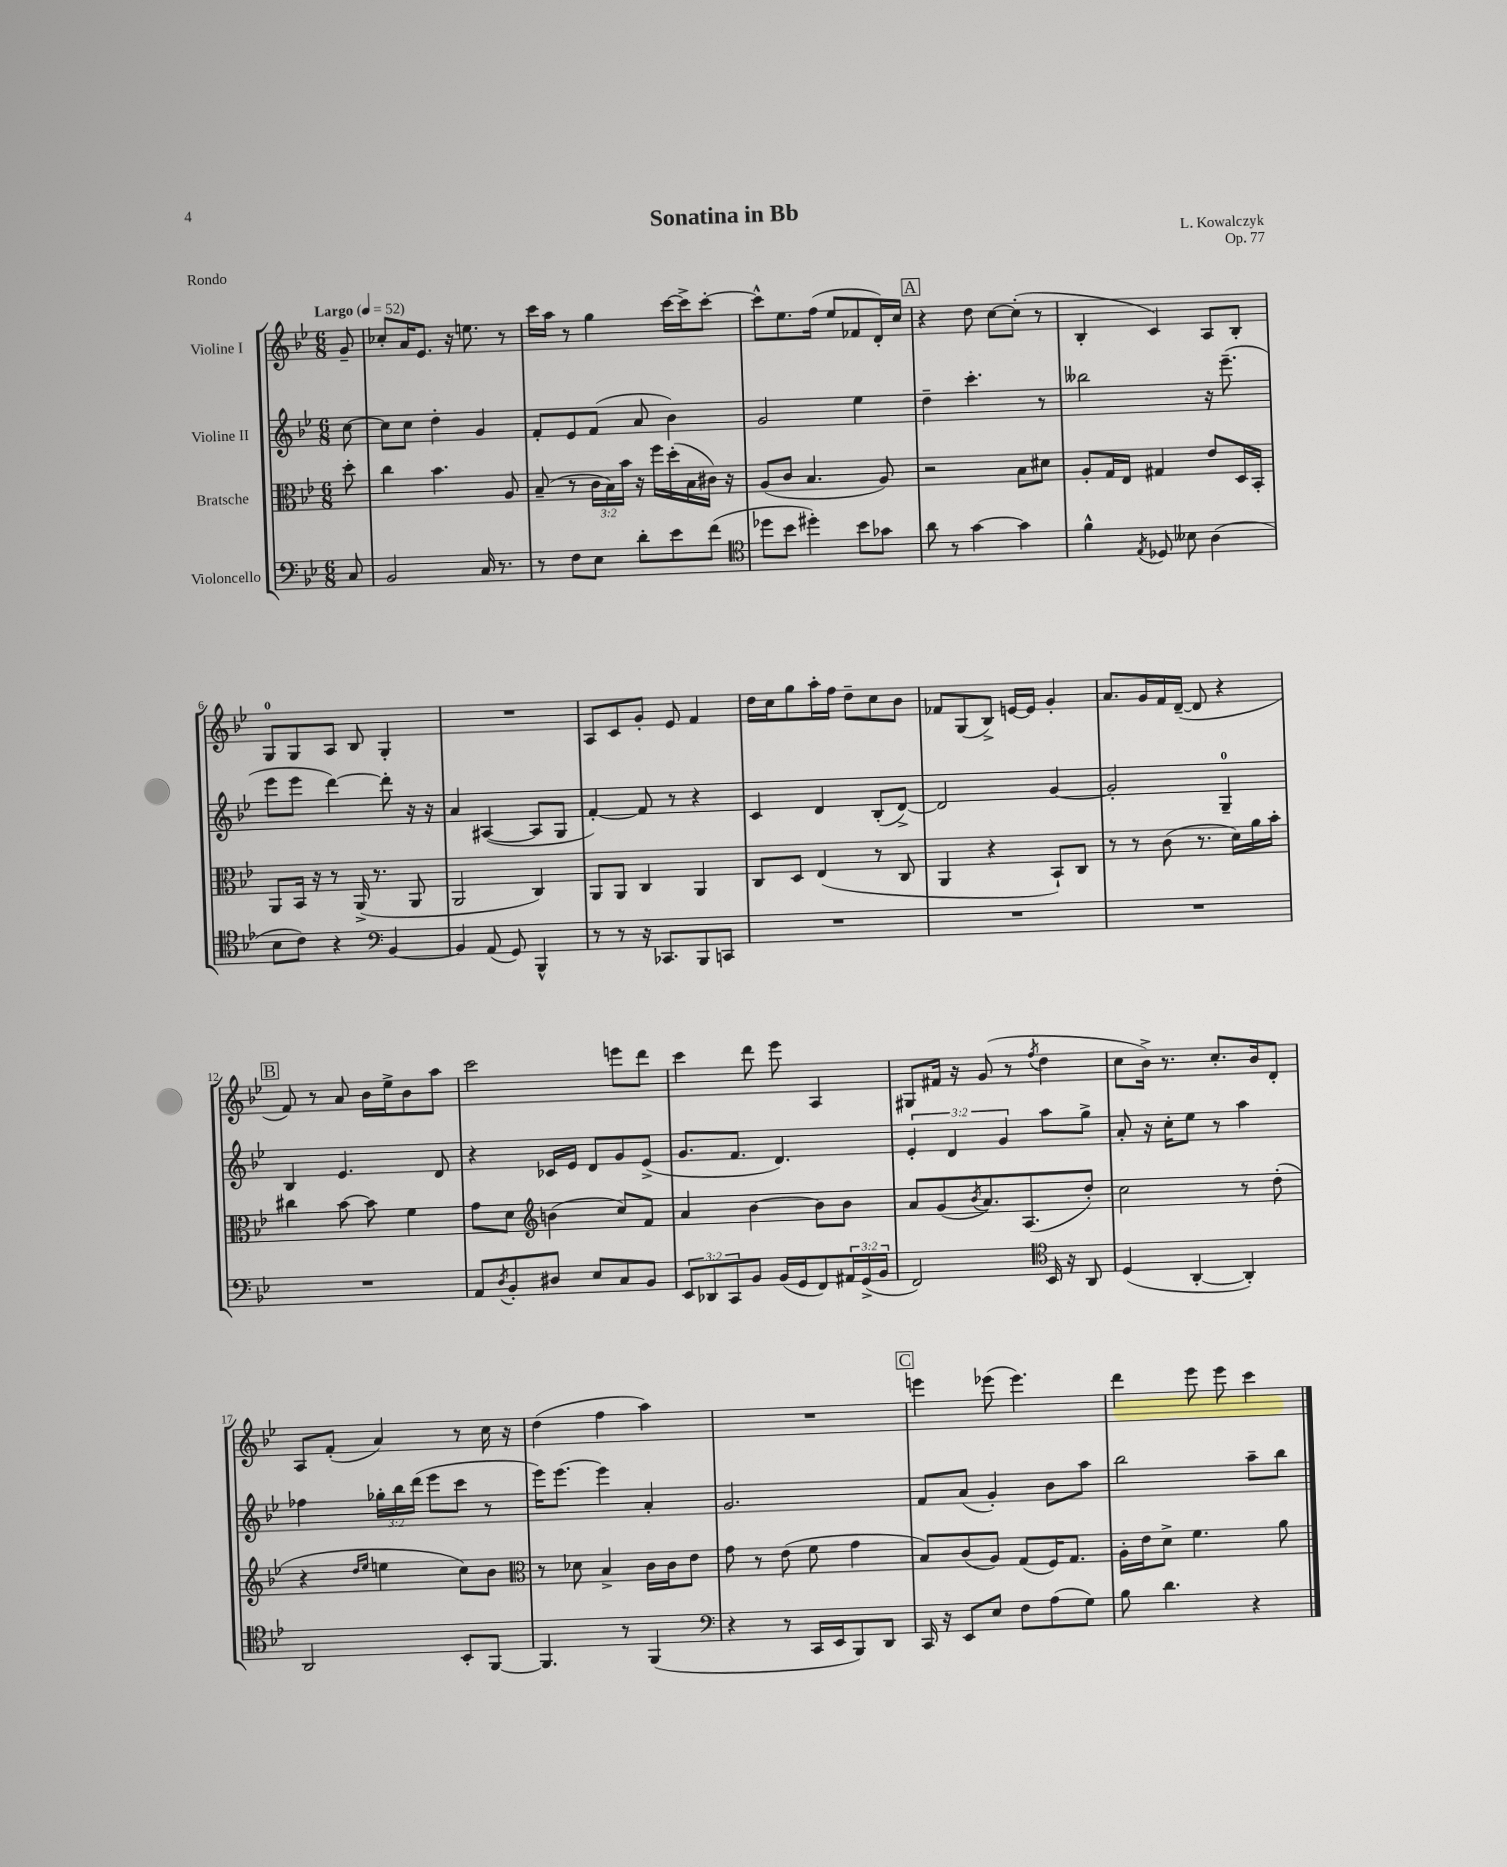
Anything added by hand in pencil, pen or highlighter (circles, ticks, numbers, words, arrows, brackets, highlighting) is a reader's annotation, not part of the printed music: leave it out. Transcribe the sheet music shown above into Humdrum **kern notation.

**kern	**kern	**kern	**kern
*staff4	*staff3	*staff2	*staff1
*clefF4	*clefC3	*clefG2	*clefG2
*k[b-e-]	*k[b-e-]	*k[b-e-]	*k[b-e-]
*M6/8	*M6/8	*M6/8	*M6/8
*MM52	*MM52	*MM52	*MM52
8C	8dd'	[8cc	8g~
=	=	=	=
2BB-	4cc	8cc]	8cc-'
.	.	8cc	16a
.	.	.	8.e-
.	4.b-	4dd'	.
.	.	.	16r
.	.	.	8.ee
16C	.	4g	.
8.r	.	.	.
.	8A	.	8r
=	=	=	=
8r	(8B-~	8f'	16ccc
.	.	.	16aa
8F	8r	8e-	8r
8E-	24c	(8f	4gg
.	24B-)	.	.
.	24b-	.	.
8d'	16r	8a	.
.	16ff	.	.
8e-	(16dd'	4b-)	[16ccc
.	16B-	.	16ccc^]
(8f	16c#)	.	[8ccc'
.	16r	.	.
=	=	=	=
*clefC4	*	*	*
8dd-	(8A	2g	8ccc^^]
8b-	8c	.	8.ee-
4dd#')	4.B-	.	.
.	.	.	(16ff
.	.	.	8ee-
8b-	.	4ee-	8f-
8g-	8A)	.	16d')
.	.	.	16cc
=	=	=	=
8a	2r	4dd~	4r
8r	.	.	.
[4g	.	4.ccc'	8dd
.	.	.	[8cc
4g]	8B-	.	(8cc']
.	8d#	8r	8r
=	=	=	=
4f^^	8A'	2bb--	4B-'
.	16G	.	.
.	16E-	.	.
8qE-	.	.	.
8D-	4G#	.	4c)
8B--	.	.	.
(4A	8e-	16r	8A
.	.	(8.eee-~	.
.	16D	.	8B-'
.	16BB-'	.	.
=	=	=	=
8B-	8AA	8eee-	8G
8c)	16BB-	8eee-	8G
.	16r	.	.
4r	8r	[4ddd)	8A
.	(16AA^	.	8B-
.	8.r	.	.
*clefF4	*	*	*
[4BB-	.	8ddd']	4G'
.	8AA	16r	.
.	.	16r	.
=	=	=	=
4BB-]	2AA	4a	2.r
(8AA	.	([4A#	.
8GG)	.	.	.
4BBB-^^	4C)	8A#]	.
.	.	8G	.
=	=	=	=
8r	8AA	[4f')	8A
8r	8AA	.	8c
16r	4C	8f]	8g'
8.CC-	.	.	.
.	.	8r	8e-
8BBB-	4AA	4r	4f
8CC	.	.	.
=	=	=	=
2.r	8C	4c	16dd
.	.	.	16cc
.	8D	.	8gg
.	(4E-	4d	16aa'
.	.	.	16ff
.	.	.	8dd~
.	8r	(8B-'	8cc
.	8C	[8d^)	8b-
=	=	=	=
2.r	4AA	2d]	8f-
.	.	.	(8G
.	4r	.	8B-^)
.	.	.	[16e
.	.	.	16e]
.	8BB-`)	[4g	4g'
.	8C	.	.
=	=	=	=
2.r	8r	2g']	8.a
.	8r	.	.
.	.	.	16g
.	(8c	.	16f
.	.	.	([16d~
.	8.r	.	8d]
.	.	4G~	4r
.	16d)	.	.
.	16a	.	.
.	16b-'	.	.
=	=	=	=
2.r	4cc#	4B-	8f)
.	.	.	8r
.	[8b-	4.e-	8a
.	8b-]	.	16b-
.	.	.	16ee-^
.	4f	.	8b-
.	.	8d	8aa
=	=	=	=
8AA	8g	4r	2ccc
8qD	.	.	.
8BB-'	8d	.	.
*	*clefG2	*	*
8D#	(4b	16c-	.
.	.	16e-	.
8E-	.	8d	.
8C	8cc)	8g	8eee
8BB-	8f	(8e-^	8ddd
=	=	=	=
12EE-	4a	8.g	4ccc
12DD-	.	.	.
12CC	.	.	.
.	.	8.f	.
8BB-	[4b-	.	8ddd
(16BB-	.	4.d)	8eee-
16GG	.	.	.
8FF)	8b-]	.	4A
24AA#	8b-	.	.
(24GG^	.	.	.
24BB-	.	.	.
=	=	=	=
2FF)	8a	6e-'	8G#
.	(8g	.	16f#
.	.	6d	.
.	.	.	16r
.	8qb-	.	.
.	8.a)	.	(8g
.	.	6g	.
.	.	.	8r
.	(8.A	.	.
*clefC4	*	*	*
.	.	.	8qff
16BB-	.	8aa	4dd
16r	.	.	.
8AA	8dd')	8gg^	.
=	=	=	=
(4D	2cc	8a'	8cc
.	.	16r	16b-^)
.	.	16cc'	8.r
[4AA'	.	8ee-	.
.	.	8r	8.cc'
4AA'])	8r	4aa	.
.	.	.	16b-
.	(8dd'	.	8d'
=	=	=	=
2AA	4r	4ff-	8A
.	.	.	(8f'
.	16qqdd	.	.
.	16qqee-	.	.
.	4ee	24gg-'	4a)
.	.	24bb-	.
.	.	(24ddd	.
.	.	8eee-	.
8BB-'	8cc)	8ccc	8r
[8FF	8b-	8r	16cc
.	.	.	16r
=	=	=	=
*	*clefC3	*	*
4.FF]	8r	16eee-)	(4dd
.	.	[8.eee-	.
.	8d-	.	.
.	4B-^	4eee-]	4ff
8r	.	.	.
(4FF	16c	4a'	4aa)
.	16c	.	.
.	8e-	.	.
=	=	=	=
*clefF4	*	*	*
4r	8g	2.g	2.r
.	8r	.	.
8r	(8e-	.	.
16CC	8f	.	.
16EE-	.	.	.
8BBB-)	4g	.	.
8DD	.	.	.
=	=	=	=
16CC	8B-)	8f	4eee
16r	.	.	.
8EE-	(8c	(8a	.
8E-	8A)	4g')	(8eee-
8F	(8G	.	4.eee-)
(8A	16F)	8b-	.
.	8.G	.	.
8G)	.	8aa	.
=	=	=	=
8B-	16A'	2bb-	4ddd
.	16e-	.	.
4.d	8d^	.	.
.	4.f	.	8eee-
.	.	.	8eee-
4r	.	8aa~	4ccc
.	8a	8bb-	.
==	==	==	==
*-	*-	*-	*-
